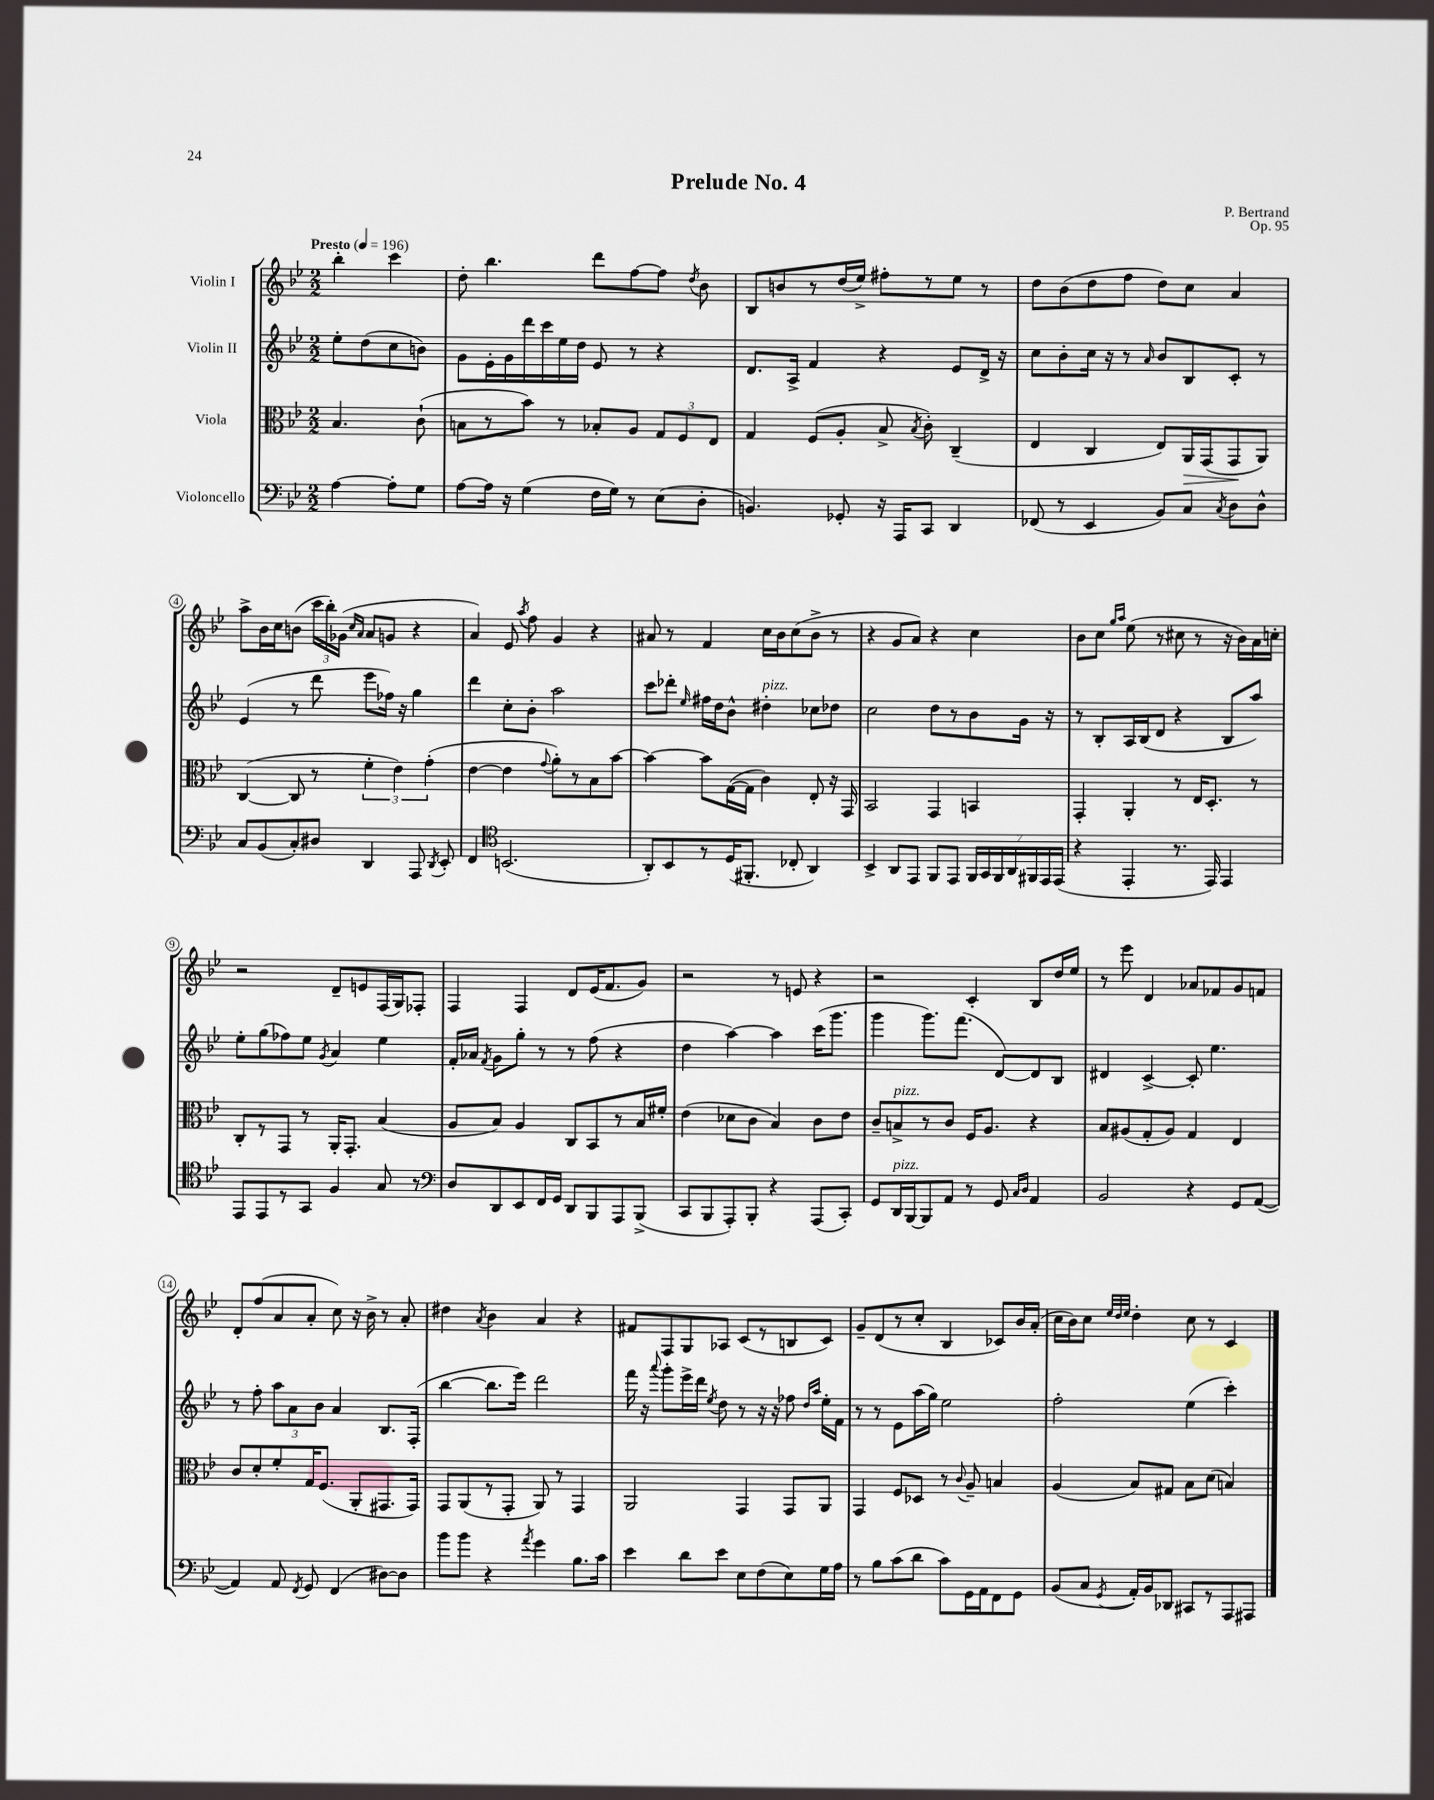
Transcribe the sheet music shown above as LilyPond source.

\header { title = "Prelude No. 4" composer = "P. Bertrand" opus = "Op. 95" }
<<
\new StaffGroup <<
\new Staff = "s0" \with { instrumentName = "Violin I" } {
    \clef treble \key bes \major \numericTimeSignature \time 2/2 \partial 2 \tempo "Presto" 4 = 196
    \autoBeamOff bes''4-. c'''4 |
    d''8-. bes''4. d'''8[ f''8~ f''8] \acciaccatura { d''8 } bes'8 |
    bes8[ b'8 r8 d''16( ees''16]->) fis''8[-. r8 ees''8] r8 |
    d''8[ bes'8( d''8 f''8] d''8[) c''8] a'4 |
    a''8[-> bes'16 c''16 b'8]( \tuplet 3/2 { c'''16[ bes''16-.) ges'16]( } \grace { c''16[ a'16] } a'8[ g'8] r4 |
    a'4) ees'8 \acciaccatura { a''8 } f''8 g'4 r4 |
    ais'8 r8 f'4 c''16[ bes'16 c''8( bes'8]-> r8 |
    r4 g'8[ a'8]) r4 c''4 |
    bes'8[ c''8] \grace { g''16[ a''16] } ees''8( r8 cis''8 r8 r16 bes'16[) a'16 c''16]-. |
    r2 d'8[-- e'8 f16( g16) fes8]-. |
    f4 f4 d'8[ ees'16( f'8. g'8]) |
    r2 r8 e'8 r4 |
    r2 c'4-. bes8[ d''16 ees''16] |
    r8 ees'''8 d'4 aes'8[ fes'8 g'8 f'8] |
    d'8[-. f''8( a'8 a'8]-. c''8) r16 bes'16-> r8 a'8-. |
    dis''4 \acciaccatura { a'8 } bes'4 a'4 r4 |
    fis'8[ f8 g8 aes8] c'8[( r8 b8 c'8]) |
    g'8[-- d'8( r8 c''8]-. bes4 ces'8[) bes'16 a'16]-.( |
    c''16[ bes'16) c''8] \grace { ees''32[ d''32 ees''32] } d''4-. c''8 r8 c'4 \bar "|." |
}
\new Staff = "s1" \with { instrumentName = "Violin II" } {
    \clef treble \key bes \major \numericTimeSignature \time 2/2 \partial 2
    \autoBeamOff ees''8[-. d''8( c''8 b'8]) |
    g'8[ ees'16-. g'16 d'''16 c'''16 ees''16 d''16] ees'8 r8 r4 |
    d'8.[ a16]-> f'4 r4 ees'8[ d'16]-> r16 |
    c''8[ bes'8-. c''16] r16 r8 \grace { a'16 } bes'8[ bes8 c'8]-. r8 |
    ees'4( r8 d'''8 ees'''8[ fes''16]) r16 g''4 |
    d'''4 c''8[-. bes'8]-. a''2 |
    c'''8[ des'''8]-. \grace { ees''16 } fis''16[ d''16 bes'8]-^ dis''4-.^\markup { \italic "pizz." } ces''8[ des''8] |
    c''2 d''8[ r8 bes'8 g'16] r16 |
    r8 bes8[-. a16 bes16( d'8] r4 bes8[ a''8]) |
    ees''8[-. g''8( fes''8) ees''8] \acciaccatura { g'8 } a'4 ees''4 |
    f'16[-. aes'16] \acciaccatura { f'8 } g'8[ g''8]-. r8 r8 f''8( r4 |
    d''4 a''4~) a''4 c'''16[( g'''8.] |
    g'''4 g'''8.[) f'''8.]( d'8[~) d'8 bes8] |
    dis'4 c'4~-> c'8-. ees''4. |
    r8 f''8-. \tuplet 3/2 { a''8[ a'8 bes'8] } a'4 bes8.[ f16]-.( |
    bes''4~ bes''8.[ ees'''16]) d'''2 |
    f'''16 r16 \appoggiatura { a'''8 } g'''8[-. ees'''16-> d'''16] \acciaccatura { ees''8 } d''8 r8 r16 r16 fes''8 \grace { d''16[ a''16] } ees''16[-. f'16] |
    r8 r8 ees'8[ a''16( g''16]) ees''2 |
    f''2-. ees''4( c'''4-.) \bar "|." |
}
\new Staff = "s2" \with { instrumentName = "Viola" } {
    \clef alto \key bes \major \numericTimeSignature \time 2/2 \partial 2
    \autoBeamOff bes4. c'8-!( |
    b8[ r8 bes'8]) r8 bes8[-. a8] \tuplet 3/2 { g8[ f8 ees8] } |
    g4 f8[( a8]-. bes8-> \acciaccatura { bes8 } c'8-.) c4--( |
    ees4 c4 ees8[) a,16\> g,16( g,8\! a,8]) |
    c4~( c8 r8 \tuplet 3/2 { f'4-. ees'4) g'4-.( } |
    ees'4~ ees'4 \appoggiatura { g'8 } a'8[-.) r8 bes8 bes'8]~ |
    bes'4~ bes'8[ g16~( g16] c'4) ees8-. r16 g,16 |
    bes,2 g,4 b,4 |
    g,4-. a,4-. r8 ees16[ d8.]-. r8 |
    c8[-. r8 g,8] r8 a,16[-. g,8.]-. bes4( |
    a8[ bes8]) a4 c8[ bes,8 r8 bes16 fis'16]-. |
    ees'4( des'8[ c'8] bes4) c'8[ ees'8] |
    c'8[-- b8->^\markup { \italic "pizz." } r8 c'8] f16[ a8.] r4 |
    bes8[ ais8( g8-. ais8]) g4 ees4 |
    c'8[ d'8-. f'8-. g16 f8.]( a,8[-. gis,8. gis,16]) |
    g,8[ a,8( r8 g,8]-. a,8) r8 g,4 |
    a,2 g,4 g,8[ a,8] |
    g,4 f8[ des8] r8 \appoggiatura { c'8 } a8-- b4 |
    a4( bes8[) gis8] bes8[ d'8]( b4) \bar "|." |
}
\new Staff = "s3" \with { instrumentName = "Violoncello" } {
    \clef bass \key bes \major \numericTimeSignature \time 2/2 \partial 2
    \autoBeamOff a4~ a8[-. g8] |
    a8[~ a16] r16 g4( f16[ g16]) r8 ees8[( d8]-. |
    b,4.) ges,8-. r16 a,,16[ c,8] d,4 |
    fes,8( r8 ees,4 bes,8[) c8] \acciaccatura { c8 } d8[ d8]-^ |
    c8[ bes,8( c8-.) dis8] d,4 a,,8 \acciaccatura { d,8 } ees,8-. |
    f,4 \clef tenor b,2.( |
    a,8[-.) bes,8 r8 d16( fis,8.]-. ces8-. a,4) |
    bes,4-> a,8[ ees,8] f,8[ ees,8] \tuplet 7/4 { f,16[ g,16 f,16 a,16 fis,16 ees,16 ees,16]( } |
    r4 ees,4-. r8. ees,16) ees,4 |
    ees,8[ ees,8 r8 g,8] f4 g8 r8 |
    \clef bass d8[ d,8 ees,8 f,16 g,16] d,8[ bes,,8 a,,8 bes,,8]->( |
    c,8[ bes,,8 a,,8-.) bes,,8]-. r4 a,,8[( c,8]-.) |
    g,8[ d,16^\markup { \italic "pizz." } bes,,16~ bes,,8 a,8] r8 g,8 \grace { c16[ d16] } a,4 |
    bes,2 r4 g,8[ a,8]~( |
    a,4) a,8 \acciaccatura { f,8 } g,8 f,4( dis8[~) dis8] |
    bes'8[ bes'8] r4 \acciaccatura { a'8 } g'4 bes8.[ c'16] |
    ees'4 d'8[ ees'8] ees8[ f8( ees8) g16 a16] |
    r8 bes8[ c'8( d'8] c'8[) g,16 a,16 f,8 g,8] |
    bes,8[( c8] \acciaccatura { g,8 } a,16[-.) bes,16 des,8] cis,8[ r8 a,,8 ais,,8] \bar "|." |
}
>>
>>
\layout { \context { \Score \override BarNumber.stencil = #(make-stencil-circler 0.1 0.3 ly:text-interface::print) } }
